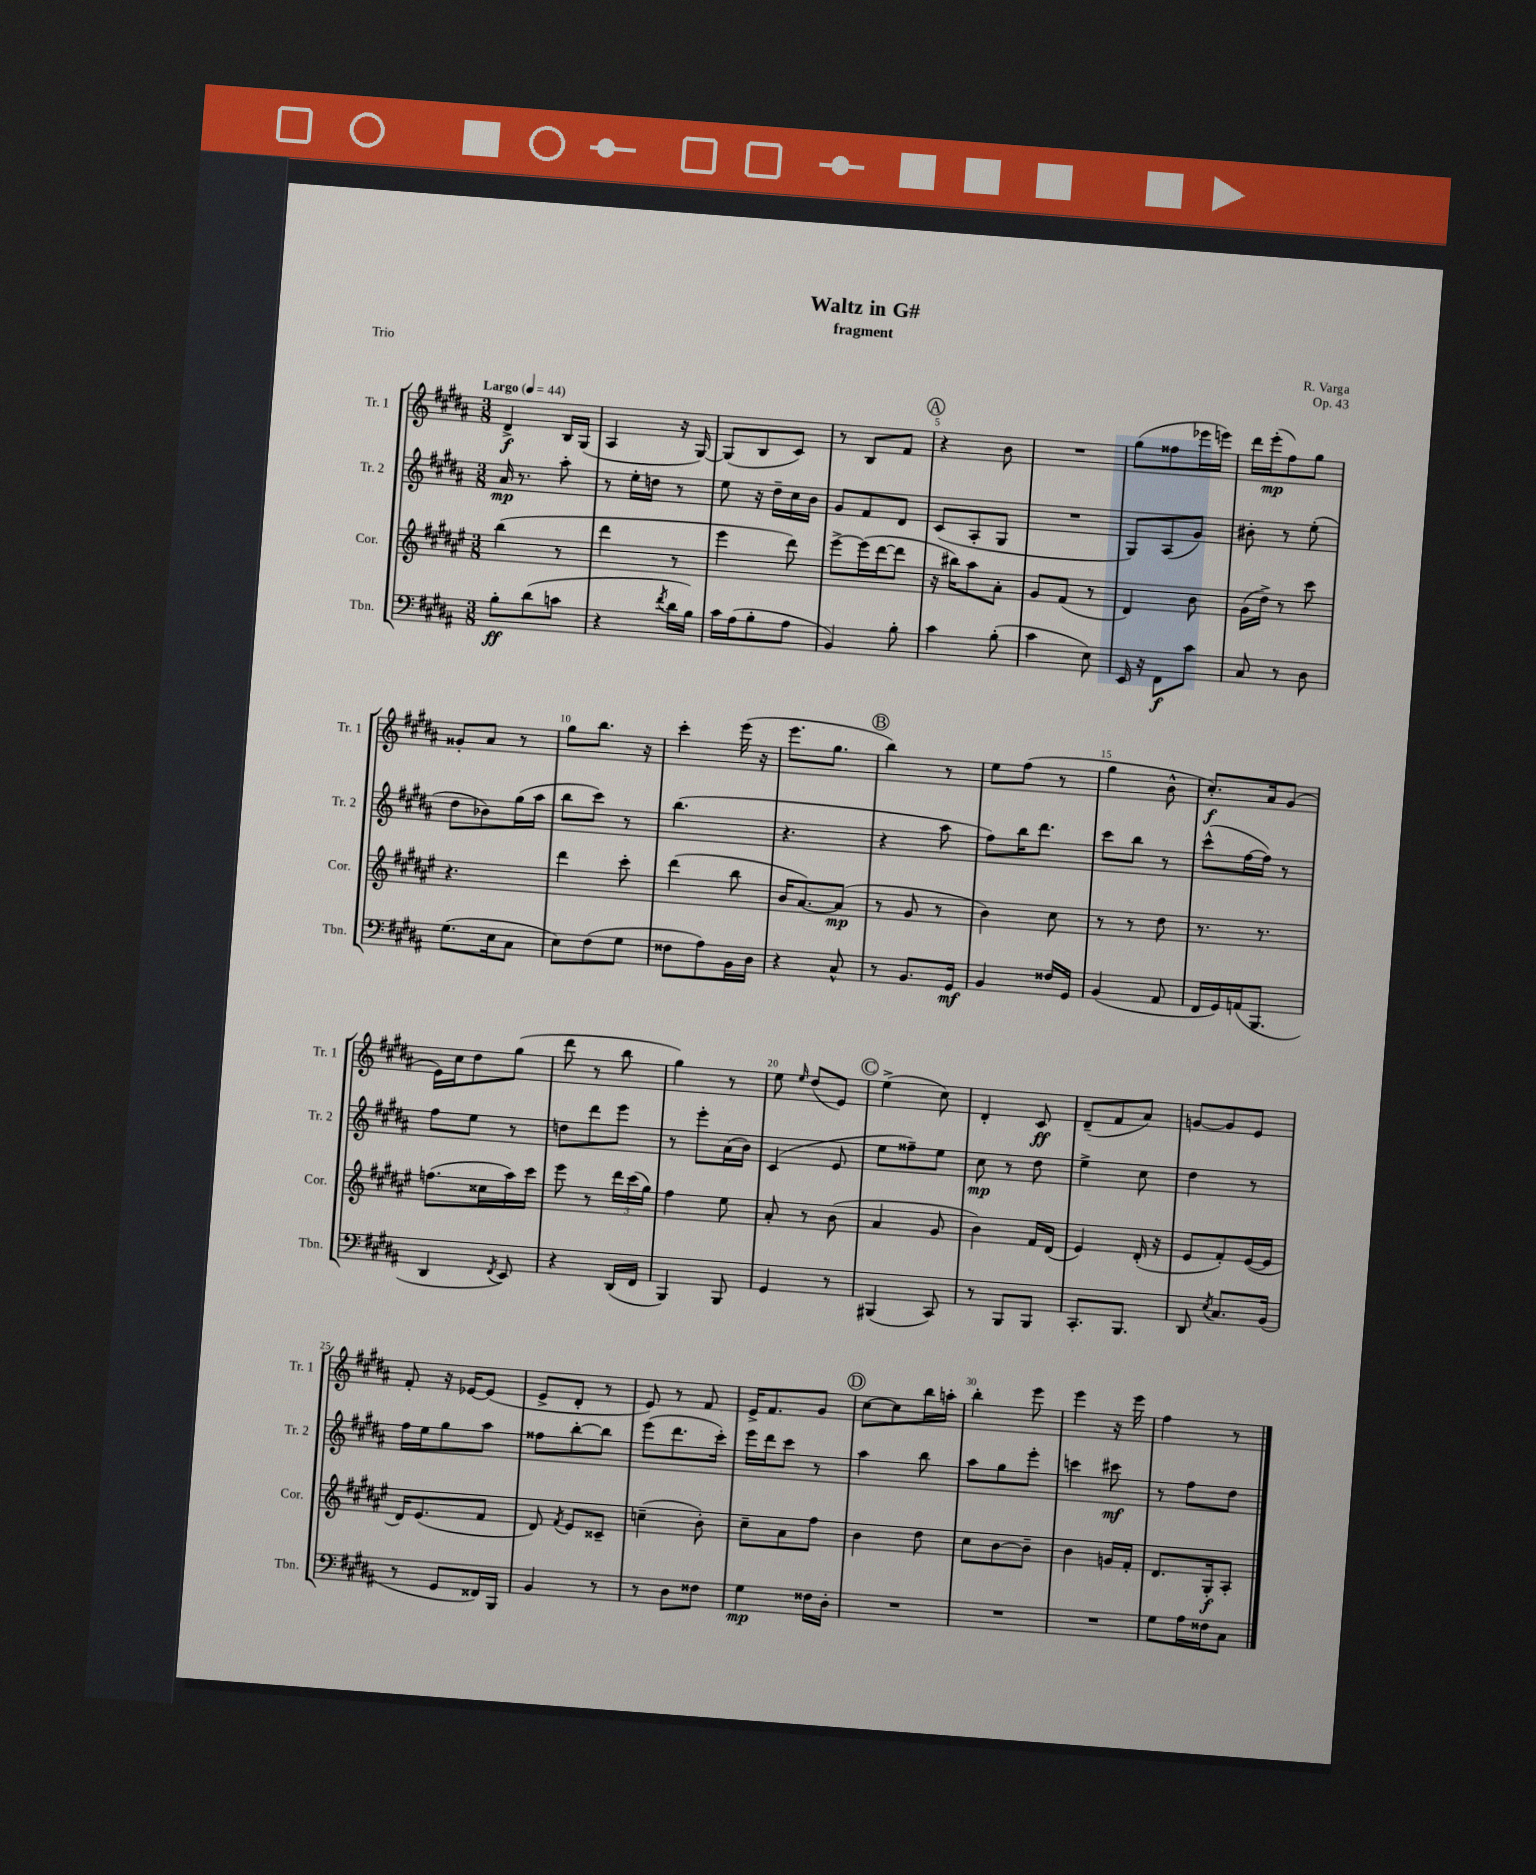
\header { title = "Waltz in G#" composer = "R. Varga" subtitle = "fragment" opus = "Op. 43" piece = "Trio" }
<<
\new StaffGroup <<
\new Staff = "s0" \with { instrumentName = "Tr. 1" shortInstrumentName = "Tr. 1" } {
    \clef treble \key b \major \numericTimeSignature \time 3/8 \tempo "Largo" 4 = 44
    \autoBeamOff dis'4->\f b16[ gis16]( |
    ais4 r16 gis16~) |
    gis8[( b8 cis'8]) |
    r8 b8[ fis'8] |
    \mark \markup { \circle "A" } r4 b'8 |
    R4. |
    gis''8[( fisis''8 ees'''16 e'''16]) |
    dis'''16[ e'''16-.\mp( fis''8) gis''8] |
    gisis'8[-. ais'8] r8 |
    gis''8[ b''8.] r16 |
    cis'''4-. e'''16( r16 |
    e'''8.[ gis''8.] |
    \mark \markup { \circle "B" } b''4) r8 |
    e''8[ fis''8]( r8 |
    gis''4 b'8-^ |
    cis''8.[-.\f) ais'16 gis'8]( |
    e'16[) cis''16 dis''8 gis''8]( |
    dis'''8 r8 b''8 |
    gis''4) r8 |
    e''8 \grace { e''16 } dis''8[( e'8]) |
    \mark \markup { \circle "C" } e''4->( cis''8) |
    dis'4-. cis'8\ff |
    dis'8[--( fis'8 ais'8]) |
    g'8[~ g'8 e'8] |
    fis'8-. r16 ees'16[~ ees'8]( |
    e'8[-> dis'8]-. r8 |
    e'8) r8 fis'8 |
    e'16[-> fis'8. gis'8] |
    \mark \markup { \circle "D" } cis''8[~ cis''8 b''16 a''16]-. |
    b''4-. e'''8 |
    e'''4 r16 e'''16 |
    fis''4 r8 \bar "|." |
}
\new Staff = "s1" \with { instrumentName = "Tr. 2" shortInstrumentName = "Tr. 2" } {
    \clef treble \key b \major \numericTimeSignature \time 3/8
    \autoBeamOff ais'16\mp r8. ais''8-. |
    r8 e''16[-. d''16] r8 |
    e''8 r16 dis''16[-- cis''16 b'16] |
    gis'8[ fis'8 dis'8] |
    \mark \markup { \circle "A" } cis'8[( ais8-. gis8] |
    R4. |
    gis8[) ais8( gis'8]) |
    bis'8-. r8 e''8-.( |
    dis''8[ bes'8) gis''16( ais''16] |
    b''8[ cis'''8]) r8 |
    b''4.( |
    r4. |
    \mark \markup { \circle "B" } r4 ais''8 |
    fis''8[) b''16 dis'''8.] |
    cis'''8[ b''8] r8 |
    cis'''8[-^( fis''16~ fis''16]) r8 |
    fis''8[ e''8] r8 |
    d''8[ dis'''8 e'''8] |
    r8 e'''8[-. ais'16( b'16]) |
    cis'4( e'8 |
    \mark \markup { \circle "C" } e''8[ fisis''8--) e''8] |
    cis''8\mp r8 dis''8 |
    e''4-> cis''8 |
    dis''4 r8 |
    fis''16[ e''16 gis''8 ais''8] |
    fisis''8[ b''8~-. b''8] |
    e'''8[( dis'''8. cis'''16]-.) |
    e'''16[ dis'''16 cis'''8] r8 |
    \mark \markup { \circle "D" } ais''4 b''8 |
    ais''8[ gis''8 e'''8]-. |
    c'''4 cis'''8\mf |
    r8 fis''8[ dis''8] \bar "|." |
}
\new Staff = "s2" \with { instrumentName = "Cor." shortInstrumentName = "Cor." } {
    \clef treble \key fis \major \numericTimeSignature \time 3/8
    \autoBeamOff b''4( r8 |
    dis'''4 r8 |
    eis'''4 dis'''8) |
    eis'''8[~-> eis'''16( dis'''16~ dis'''8] |
    \mark \markup { \circle "A" } r16 bis''16[) ais''8 ais'8]-. |
    gis'8[ fis'8]( r8 |
    dis'4) b'8 |
    gis'16[( dis''16]->) r8 cis'''8 |
    r4. |
    dis'''4 cis'''8-. |
    dis'''4( b''8 |
    b'16[ ais'8.~) ais'8]\mp( |
    \mark \markup { \circle "B" } r8 gis'8 r8 |
    b'4) cis''8 |
    r8 r8 dis''8 |
    r8. r8. |
    f''8.[( cisis''16 ais''16) cis'''16] |
    eis'''8 r8 \tuplet 3/2 { dis'''16[ cis'''16( gis''16]) } |
    fis''4 eis''8 |
    ais'8-. r8 b'8( |
    \mark \markup { \circle "C" } ais'4 gis'8 |
    b'4) fis'16[ dis'16]( |
    eis'4) dis'16-.( r16 |
    eis'8[ fis'8-.) eis'16~( eis'16] |
    dis'16[) eis'8.( fis'8] |
    dis'8) \acciaccatura { fis'8 } eis'8[ cisis'8]-- |
    c''4--( b'8-.) |
    cis''8[-- ais'8 fis''8] |
    \mark \markup { \circle "D" } b'4 dis''8 |
    cis''8[ b'8~ b'8]-- |
    b'4 g'16[ fis'16]-. |
    dis'8.[ gis16-.\f ais8]-. \bar "|." |
}
\new Staff = "s3" \with { instrumentName = "Tbn." shortInstrumentName = "Tbn." } {
    \clef bass \key b \major \numericTimeSignature \time 3/8
    \autoBeamOff b8[-.\ff dis'8( c'8] |
    r4 \acciaccatura { fis'8 } dis'16[ b16]) |
    cis'16[ ais16( b8-. ais8] |
    b,4) b8-. |
    \mark \markup { \circle "A" } cis'4 b8-.( |
    cis'4 e8) |
    e,16 r16 fis,8[\f cis'8] |
    cis8 r8 dis8 |
    gis8.[( e16 cis8] |
    e8[) fis8( gis8] |
    fisis8[ ais8) b,16 dis16] |
    r4 cis8-^ |
    \mark \markup { \circle "B" } r8 b,8.[ gis,16]\mf |
    b,4 fisis16[ gis,16] |
    b,4( ais,8 |
    fis,16[ gis,16) a,16( b,,8.] |
    dis,4 \acciaccatura { fis,8 } e,8) |
    r4 dis,16[( fis,16] |
    b,,4) b,,8 |
    gis,4 r8 |
    \mark \markup { \circle "C" } bis,,4( cis,8) |
    r8 b,,8[ b,,8] |
    cis,8.[-. b,,8.] |
    dis,8 \acciaccatura { e8 } cis8.[ b,16]( |
    r8 gis,8[ fisis,16) b,,16] |
    b,4 r8 |
    r8 dis8[ fisis8] |
    gis4\mp fisis16[ dis16]-. |
    \mark \markup { \circle "D" } R4. |
    R4. |
    R4. |
    gis8[ ais16 fisis16 cis8] \bar "|." |
}
>>
>>
\layout { \context { \Score \override BarNumber.break-visibility = ##(#f #t #t) barNumberVisibility = #(every-nth-bar-number-visible 5) } }
